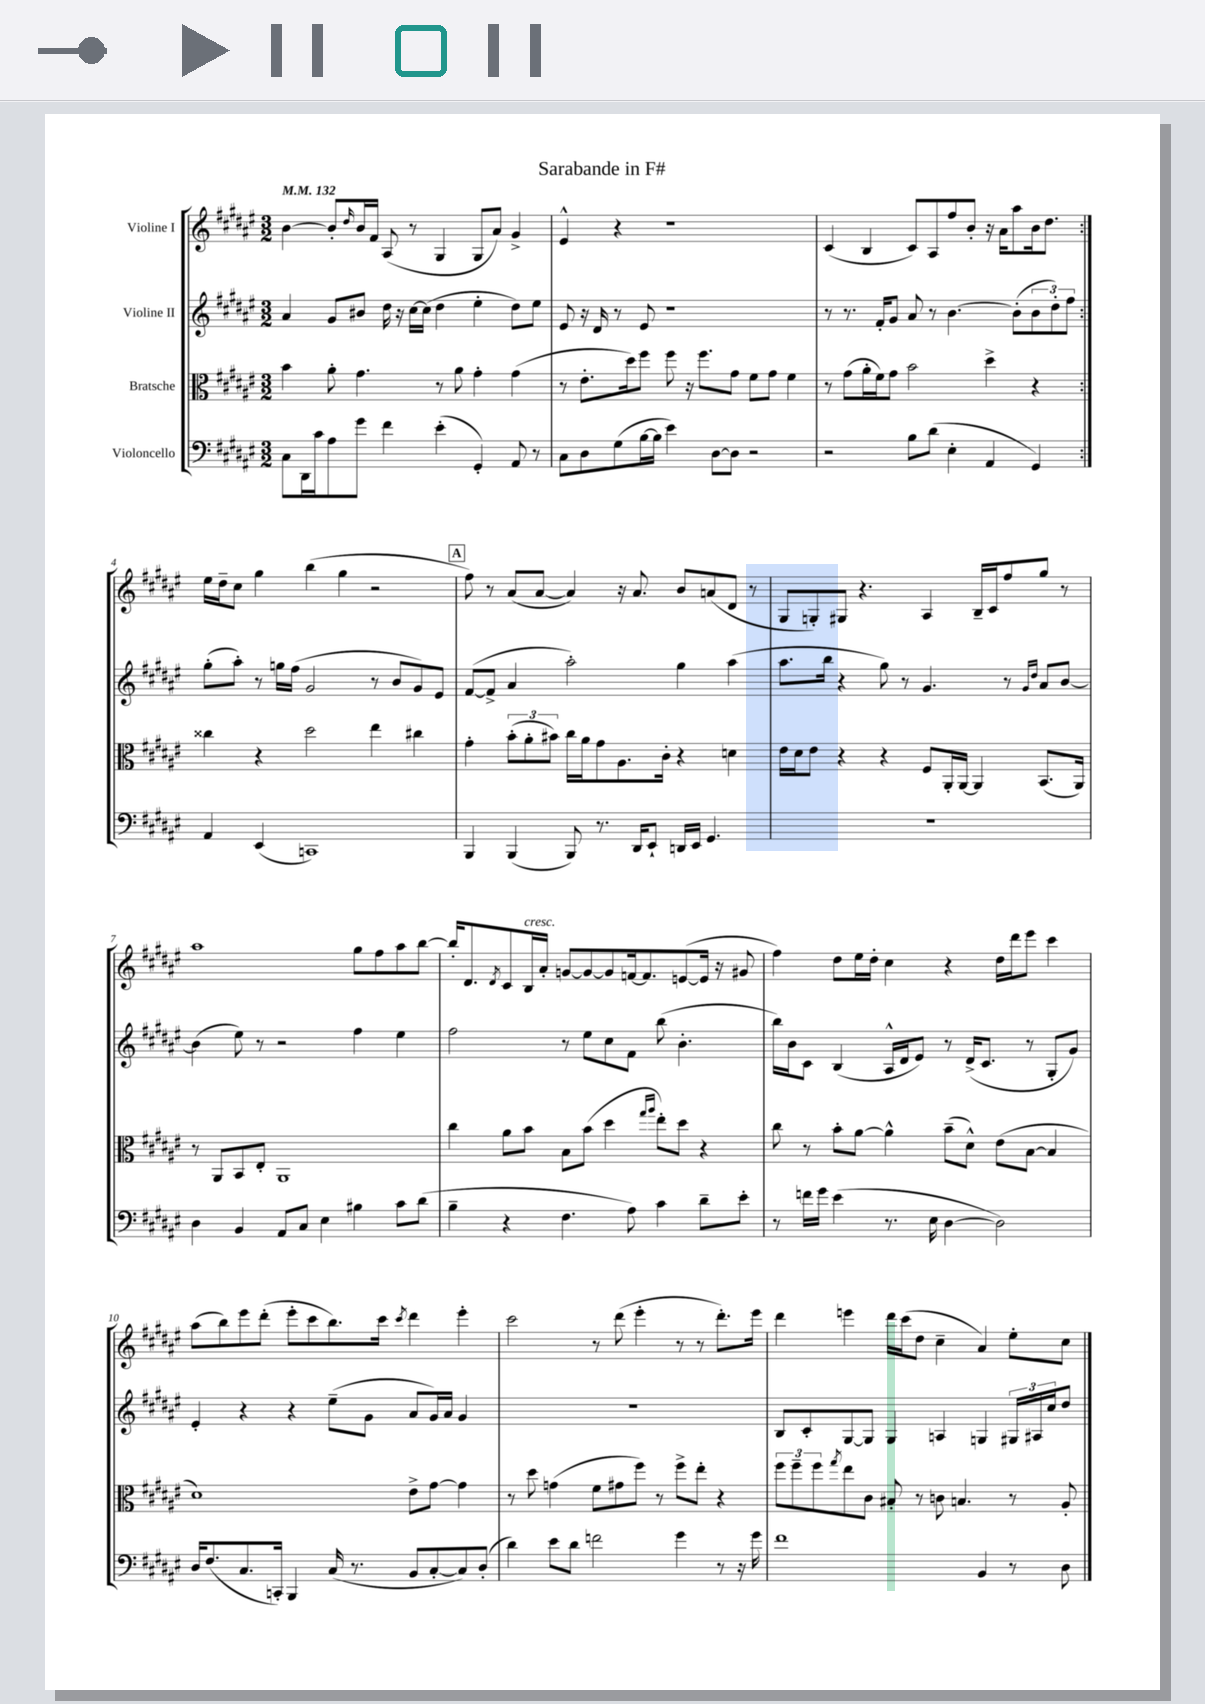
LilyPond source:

\header { title = "Sarabande in F#" }
<<
\new StaffGroup <<
\new Staff = "s0" \with { instrumentName = "Violine I" } {
    \clef treble \key fis \major \numericTimeSignature \time 3/2 \tempo 4 = 132
    \repeat volta 2 { b'4~ b'8-. \grace { dis''16 } b'16 fis'16 ais8( r8 gis4 gis8 ais'8) gis'4-> |
    eis'4-^ r4 r1 |
    cis'4( b4 cis'8) ais8 fis''8 b'8-. r16 ais'16 ais''8 b'16 dis''8. | }
    eis''16 dis''16-- cis''8 gis''4 b''4( gis''4 r2 |
    \mark \markup { \box "A" } fis''8) r8 ais'8( ais'8~ ais'4) r16 ais'8. b'8 a'8( dis'8 r8 |
    gis8 g8-.) gis8 r4. ais4 b16-- cis'16 fis''8 gis''8 r8 |
    ais''1 gis''8 fis''8 ais''8 b''8~ |
    b''16-. dis'8. \acciaccatura { dis'8 } cis'8 b16^\markup { \italic "cresc." } ais'16-. g'8~ g'8~ g'8 f'16~ f'8. e'8~( e'16 r16 gis'8 |
    fis''4) dis''8 eis''16 dis''16-. cis''4 r4 dis''16 dis'''16 eis'''8 cis'''4 |
    ais''8( b''8) eis'''8 dis'''8-.( eis'''8-. cis'''8 b''8.) cis'''16 \acciaccatura { cis'''8 } dis'''4 eis'''4-. |
    cis'''2 r8 dis'''8( eis'''4-. r8 r8 dis'''8.-.) eis'''16 |
    dis'''4 e'''4 dis'''16 cis'''16( dis''8 cis''4-- ais'4) eis''8-. cis''8 \bar "|." |
}
\new Staff = "s1" \with { instrumentName = "Violine II" } {
    \clef treble \key fis \major \numericTimeSignature \time 3/2
    \repeat volta 2 { ais'4 gis'8 bis'8 dis''16 r16 cis''16~ cis''16( dis''4 eis''4-. dis''8) eis''8 |
    eis'8 r16 dis'16 r8 eis'8 r1 |
    r8 r8. fis'16-. gis'8 ais'8 r8 b'4.~ b'8-.( \tuplet 3/2 { b'8 dis''8-.) fis''8 } | }
    gis''8-.( ais''8-.) r8 g''16 fis''16( gis'2 r8 b'8 gis'8) eis'8 |
    \mark \markup { \box "A" } fis'8~( fis'8-> ais'4 ais''2-.) gis''4 ais''4( |
    ais''8. b''16 r4 gis''8) r8 gis'4. r8 \grace { gis'16 dis''16 } ais'8 b'8~ |
    b'4( eis''8) r8 r2 fis''4 eis''4 |
    fis''2 r8 eis''8 cis''8 fis'8 b''8( b'4.-. |
    b''16) b'16 cis'8 b4( ais16-^ dis'16 eis'8) r8 dis'16->( cis'8. r8 gis8-. gis'8) |
    eis'4-. r4 r4 eis''8--( gis'8 ais'8 gis'16) ais'16 gis'4 |
    R1. |
    b8 cis'8-. gis8~ gis8 gis4 a4 g4 \tuplet 3/2 { gis16 ais16 cis''16 } dis''8 \bar "|." |
}
\new Staff = "s2" \with { instrumentName = "Bratsche" } {
    \clef alto \key fis \major \numericTimeSignature \time 3/2
    \repeat volta 2 { b'4 ais'8-. gis'4. r8 ais'8 gis'4-. gis'4( |
    r8 eis'8.-. dis''16) fis''8 fis''8 r16 fis''8. gis'8 fis'8 gis'8 fis'4 |
    r8 gis'8( ais'16-. fis'16) gis'8 b'2 dis''4-> r4 | }
    cisis''4 r4 dis''2 eis''4 cis''4 |
    \mark \markup { \box "A" } gis'4-. \tuplet 3/2 { b'8-.( ais'8-. bis'8) } cis''16 ais'16 gis'8 ais8. cis'16-. r4 d'4 |
    eis'16 dis'16 eis'8 r4 r4 fis8 ais,16-. ais,16~ ais,4 b,8.( ais,16) |
    r8 ais,8 b,8 eis8-. ais,1 |
    cis''4 ais'8 b'8 b8 b'8( dis''4 \grace { gis''16 ais''16 } eis''8-.) dis''8 r4 |
    cis''8 r8 b'8-. ais'8~ ais'4-^ b'8--( dis'8-^) eis'8( b8~ b4 |
    dis'1) eis'8-> gis'8~ gis'4 |
    r8 dis''8 g'4( fis'8 gis'8 fis''8) r8 fis''8-> eis''8-. r4 |
    \tuplet 3/2 { fis''8 fis''8-- fis''8 } \acciaccatura { gis''8 } eis''8 cis'8 bis8-. r8 c'8 b4. r8 ais8-. \bar "|." |
}
\new Staff = "s3" \with { instrumentName = "Violoncello" } {
    \clef bass \key fis \major \numericTimeSignature \time 3/2
    \repeat volta 2 { cis8 dis,16 cis'16 ais8 gis'8 fis'4 eis'4-.( gis,4-.) ais,8 r8 |
    cis8 dis8 gis8( b16~ b16 eis'4) dis8~ dis8 r2 |
    r2 b8 dis'8( eis4-. ais,4 gis,4) | }
    ais,4 eis,4( c,1) |
    \mark \markup { \box "A" } b,,4 b,,4( b,,8) r8. dis,16 eis,8-! d,16 eis,16 gis,4. |
    R1. |
    dis4 b,4 ais,8 cis8 eis4 bis4 cis'8 dis'8( |
    b4-- r4 fis4. ais8) cis'4 dis'8-- eis'8-. |
    r8 f'16 gis'16 eis'4( r8. eis16 dis4~ dis2) |
    dis16 fis8.( cis8. c,16-.) b,,4 cis16( r8. b,8 cis8~-. cis8) dis8-.( |
    dis'4) eis'8 dis'8 f'2 gis'4 r8 r16 gis'16 |
    fis'1 b,4 r8 dis8 \bar "|." |
}
>>
>>
